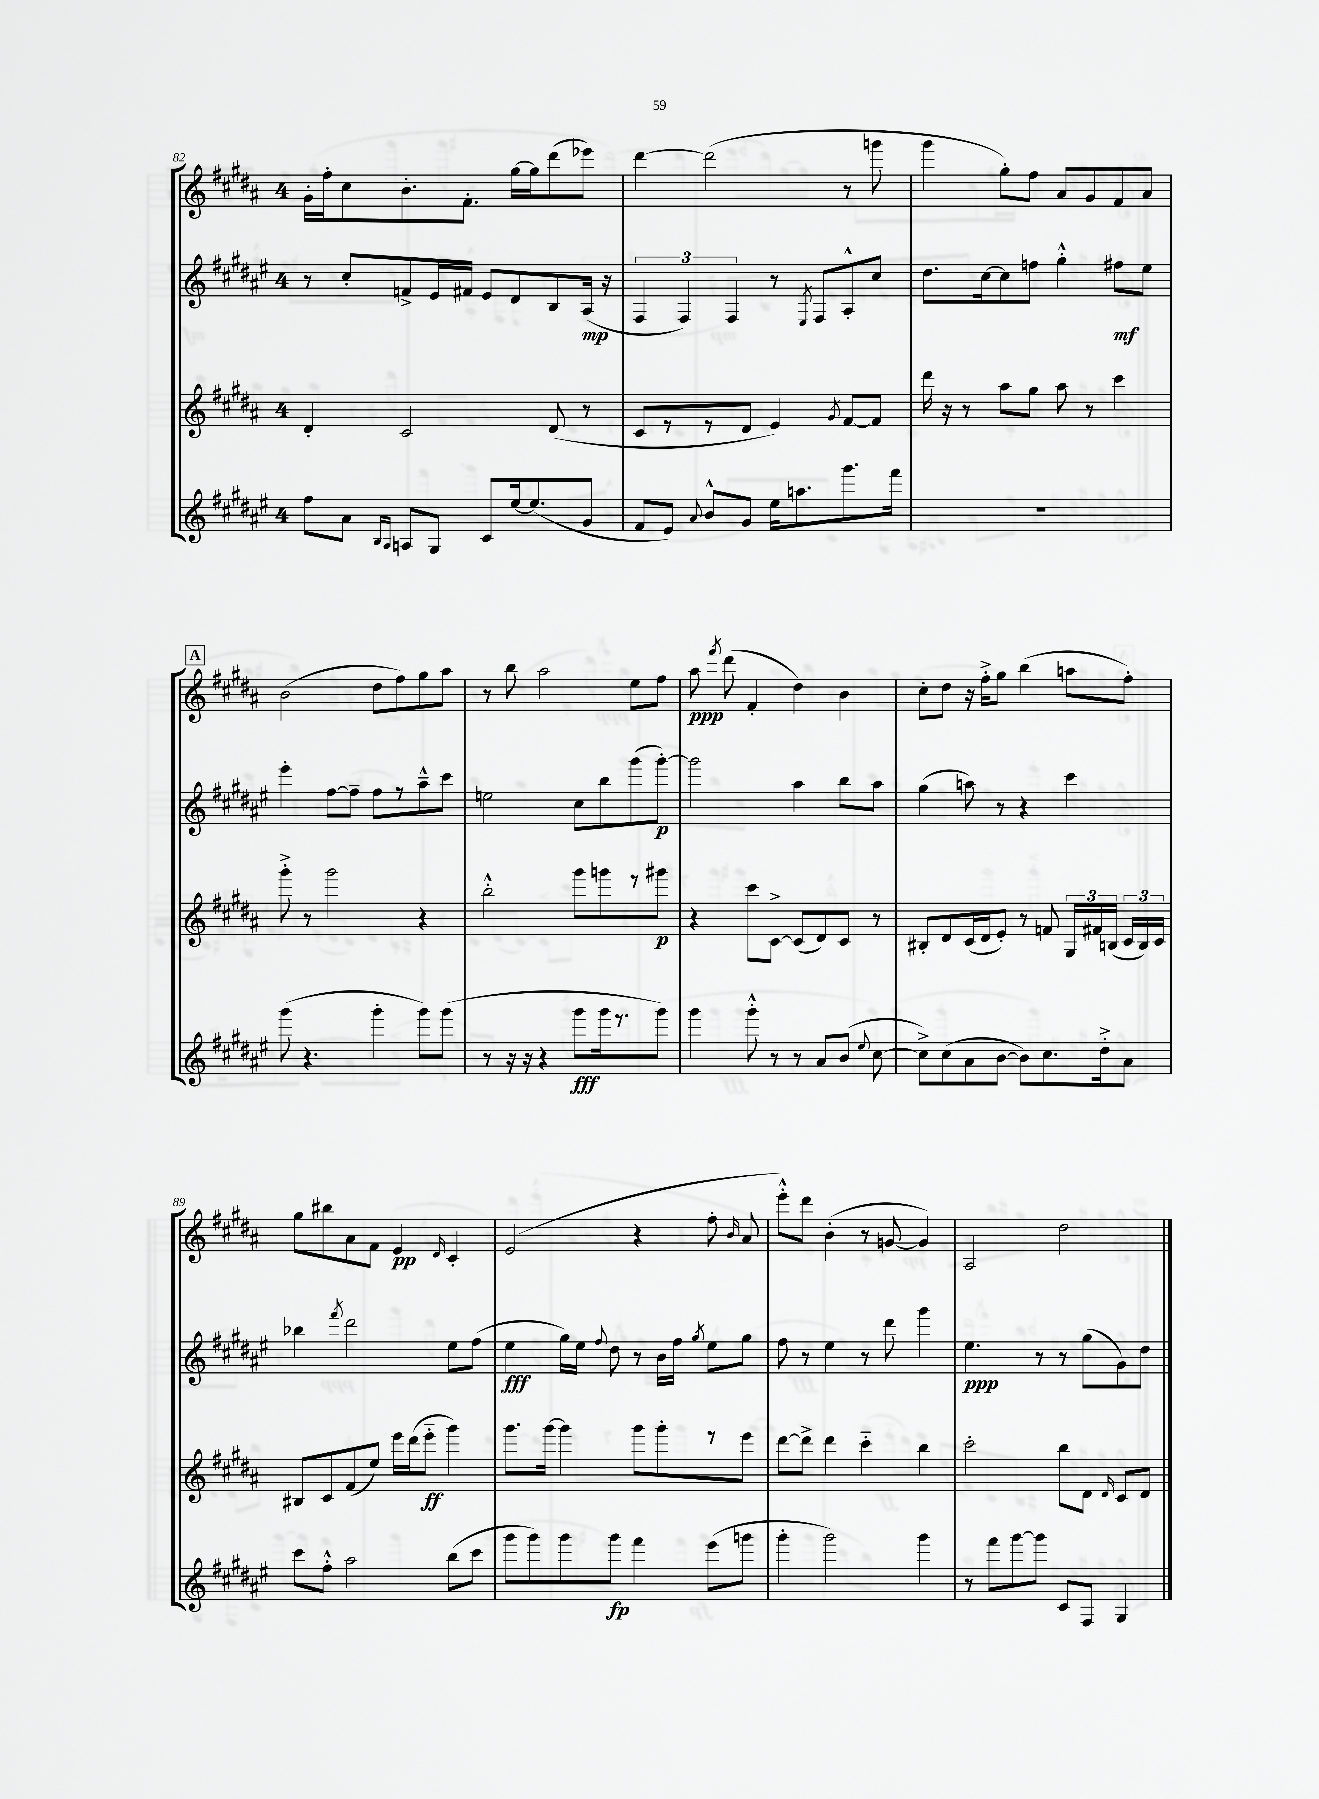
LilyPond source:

<<
\new StaffGroup <<
\new Staff = "s0" {
    \clef treble \key b \major \once \override Staff.TimeSignature.style = #'single-digit \time 4/4
    \autoBeamOff gis'16[-. fis''16-. cis''8 b'8.-. fis'8.]-. gis''16[~ gis''16 dis'''8( ees'''8]) |
    dis'''4~ dis'''2( r8 g'''8 |
    gis'''4 gis''8[-.) fis''8] ais'8[ gis'8 fis'8 ais'8] |
    \mark \markup { \box "A" } b'2( dis''8[ fis''8) gis''8 ais''8] |
    r8 b''8 ais''2 e''8[ fis''8] |
    ais''8\ppp \acciaccatura { fis'''8 } dis'''8( fis'4-. dis''4) b'4 |
    cis''8[-. dis''8] r16 fis''16[-.-> gis''8] b''4( a''8[ fis''8]-.) |
    gis''8[ bis''8 ais'8 fis'8] e'4\pp \grace { dis'16 } cis'4-. |
    e'2( r4 fis''8-. \grace { b'16 } ais'8 |
    e'''8[-.-^) dis'''8] b'4-.( r8 g'8~ g'4) |
    ais2 dis''2 \bar "|." |
}
\new Staff = "s1" {
    \clef treble \key fis \major \once \override Staff.TimeSignature.style = #'single-digit \time 4/4
    \autoBeamOff r8 cis''8[-. f'8-> eis'16 fis'16] eis'8[ dis'8 b8 ais16]\mp( r16 |
    \tuplet 3/2 { fis4 fis4) fis4 } r8 \acciaccatura { eis8 } fis8[ ais8-.-^ cis''8] |
    dis''8.[ cis''16~ cis''8 f''8] gis''4-.-^ fis''8[\mf eis''8] |
    \mark \markup { \box "A" } eis'''4-. fis''8[~ fis''8]-- fis''8[ r8 ais''8---^ cis'''8] |
    e''2 cis''8[ b''8 gis'''8( gis'''8]~-.\p) |
    gis'''2 ais''4 b''8[ ais''8] |
    gis''4( a''8) r8 r4 cis'''4 |
    bes''4 \acciaccatura { fis'''8 } dis'''2 eis''8[ fis''8]( |
    eis''4\fff gis''16[) eis''16] \appoggiatura { fis''8 } dis''8 r8 b'16[ fis''16] \acciaccatura { gis''8 } eis''8[ gis''8] |
    fis''8 r8 eis''4 r8 dis'''8 gis'''4 |
    eis''4.\ppp r8 r8 gis''8[( gis'8) dis''8] \bar "|." |
}
\new Staff = "s2" {
    \clef treble \key b \major \once \override Staff.TimeSignature.style = #'single-digit \time 4/4
    \autoBeamOff dis'4-. cis'2 dis'8( r8 |
    cis'8[ r8 r8 dis'8] e'4) \acciaccatura { gis'8 } fis'8[~ fis'8] |
    dis'''16 r16 r8 ais''8[ gis''8] ais''8 r8 cis'''4 |
    \mark \markup { \box "A" } gis'''8-.-> r8 gis'''2 r4 |
    b''2-.-^ gis'''8[ g'''8 r8 gis'''8]\p |
    r4 cis'''8[ cis'8]~-> cis'8[( dis'8) cis'8] r8 |
    bis8[-. dis'8 cis'16( dis'16 e'8]-.) r8 f'8 \tuplet 3/2 { gis16[ fis'16 b16]( } \tuplet 3/2 { cis'16[ b16) cis'16] } |
    bis8[ cis'8 fis'8( e''8]) e'''16[ dis'''16( e'''8]-_\ff gis'''4) |
    gis'''8.[ gis'''16]~ gis'''4 gis'''8[ gis'''8-. r8 e'''8] |
    dis'''8[~ dis'''8]-> dis'''4 cis'''4-_ b''4 |
    cis'''2-. b''8[ dis'8] \grace { dis'16 } cis'8[ dis'8] \bar "|." |
}
\new Staff = "s3" {
    \clef treble \key fis \major \once \override Staff.TimeSignature.style = #'single-digit \time 4/4
    \autoBeamOff fis''8[ ais'8] \grace { b16[ ais16] } a8[ gis8] cis'8[ eis''16~ eis''8.( gis'8] |
    fis'8[ eis'8]) \appoggiatura { ais'8 } b'8[-^ gis'8] eis''16[ a''8. gis'''8. fis'''16] |
    R1 |
    \mark \markup { \box "A" } gis'''8( r4. gis'''4-. gis'''8[) gis'''8]( |
    r8 r16 r16 r4 gis'''8[\fff gis'''16 r8. gis'''8]) |
    gis'''4 gis'''8-.-^ r8 r8 ais'8[ b'8]( \appoggiatura { eis''8 } cis''8~ |
    cis''8[->) cis''8( ais'8 b'8]~ b'8[) cis''8. dis''16-.-> ais'8] |
    cis'''8[ fis''8]-.-^ ais''2 b''8[( cis'''8] |
    gis'''8[ gis'''8) gis'''8 gis'''8]\fp fis'''4 eis'''8[( g'''8] |
    gis'''4-. gis'''2) gis'''4 |
    r8 fis'''8[ gis'''8~ gis'''8] cis'8[ fis8] gis4 \bar "|." |
}
>>
>>
\layout { \context { \Score currentBarNumber = #82 } }
